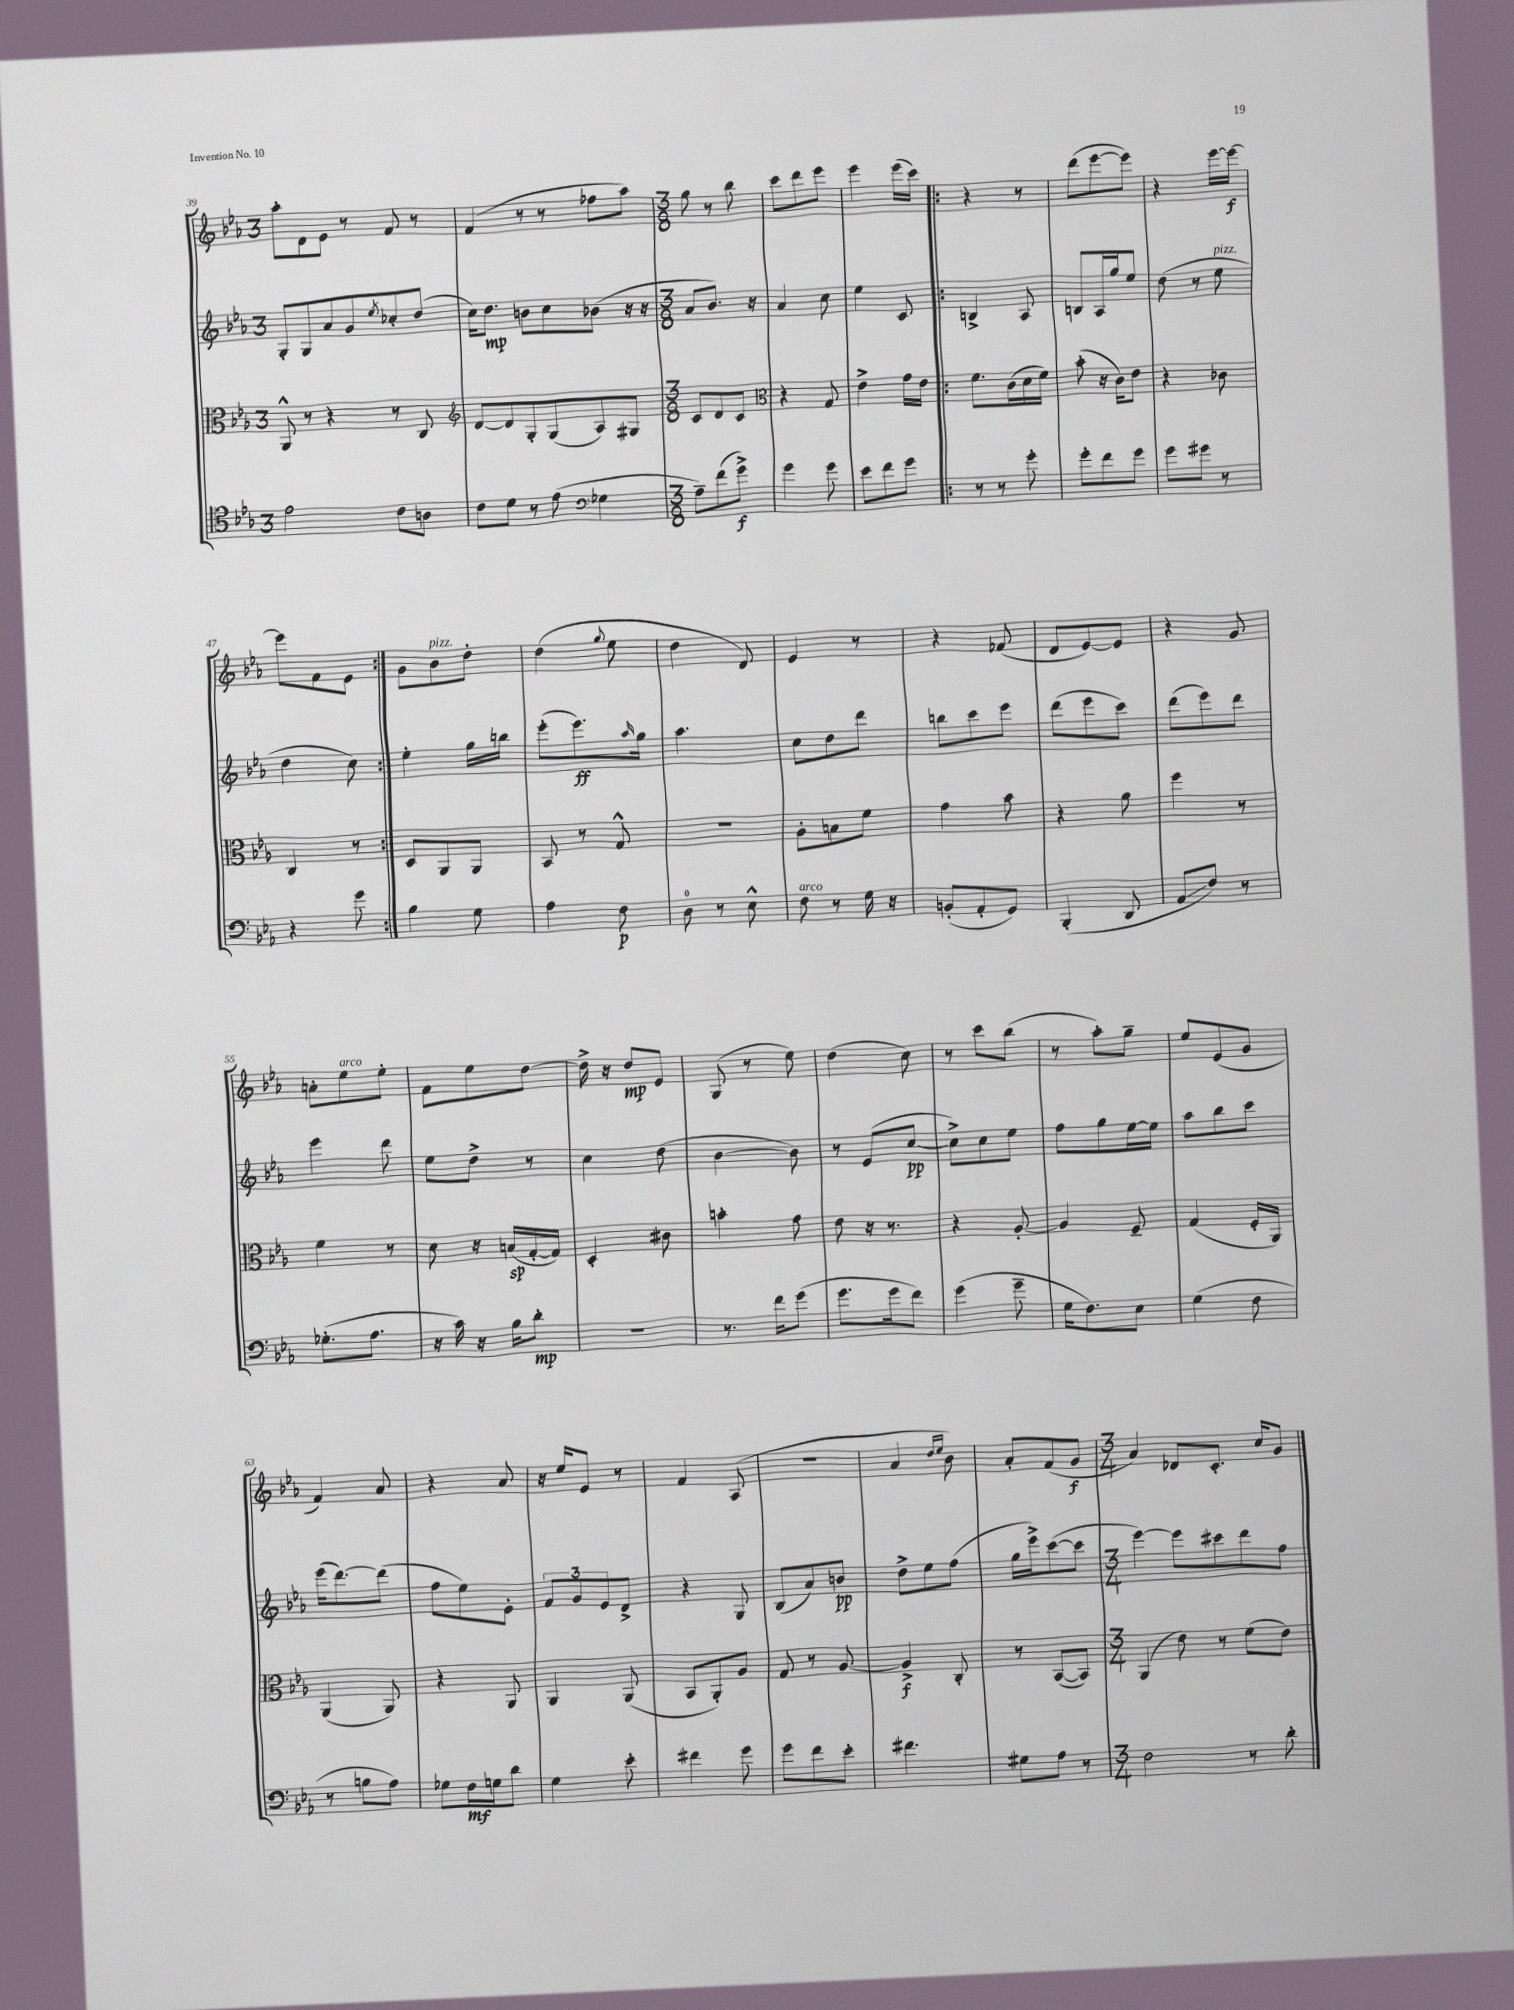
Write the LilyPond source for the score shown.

<<
\new StaffGroup <<
\new Staff = "s0" {
    \clef treble \key ees \major \once \override Staff.TimeSignature.style = #'single-digit \time 3/4
    aes''8-. d'8 ees'8 r8 f'8 r8 |
    f'4( r8 r8 fes''8 aes''8) |
    \numericTimeSignature \time 3/8 g''8 r8 bes''8 |
    c'''8 d'''8 ees'''8 |
    ees'''4 ees'''16( c'''16) |
    \repeat volta 2 { r4 r8 |
    d'''8( ees'''8~ ees'''8) |
    r4 ees'''16~ ees'''16~\f |
    ees'''8 f'8 ees'8 | }
    g'8 bes'8^\markup { \italic "pizz." } d''8-. |
    d''4( \appoggiatura { g''8 } ees''8 |
    d''4 d'8) |
    ees'4 r8 |
    r4 fes'8( |
    d'8 ees'8~) ees'8 |
    r4 g'8 |
    a'8-. ees''8^\markup { \italic "arco" } ees''8-. |
    f'8 ees''8 d''8~ |
    d''16-> r16 d''8\mp ees'8 |
    g8( r8 ees''8) |
    d''4( c''8) |
    r8 c'''8 bes''8( |
    r8 aes''8-.) g''8-- |
    ees''8 ees'8( g'8 |
    f'4) aes'8 |
    r4 aes'8 |
    r16 ees''16 ees'8 r8 |
    f'4 aes8( |
    R4. |
    aes'4 \grace { d''16 ees''16 } bes'8) |
    aes'8-. f'8( g'8\f |
    \numericTimeSignature \time 3/4 aes'4) des'8 c'8.-. c''16 g'8 \bar "|." |
}
\new Staff = "s1" {
    \clef treble \key ees \major \once \override Staff.TimeSignature.style = #'single-digit \time 3/4
    g8-. g8 aes'8 g'8 \acciaccatura { ees''8 } ces''8-. d''8( |
    c''16) d''8.\mp b'8 c''8 bes'8( r16 r16 |
    \numericTimeSignature \time 3/8 aes'8 bes'8.) r16 |
    aes'4 c''8 |
    ees''4 c'8 |
    \repeat volta 2 { b4-> aes8 |
    b8 aes16 g''16 ees''8 |
    d''8( r8 ees''8^\markup { \italic "pizz." } |
    d''4 c''8) | }
    ees''4-. g''16 b''16 |
    ees'''8-.( ees'''8.\ff) \grace { aes''16 } g''16 |
    aes''4. |
    c''8 d''8 d'''8 |
    b''8 c'''8 ees'''8 |
    d'''8( ees'''8 c'''8) |
    d'''8( ees'''8) d'''8 |
    ees'''4 d'''8 |
    ees''8 d''8-> r8 |
    c''4 d''8( |
    bes'4~ bes'8) |
    r8 ees'8( c''8~\pp |
    c''8->) c''8 ees''8 |
    f''8 g''8 ees''16~ ees''16 |
    aes''8 bes''8 c'''8 |
    ees'''16( d'''8.~) d'''8( |
    f''8 ees''8) ees'8-. |
    \tuplet 3/2 { f'8 g'8 ees'8 } d'8-> |
    r4 g8 |
    bes8( aes'8) b'8\pp |
    d''8-> ees''8 f''8( |
    g''16 ees'''16->) c'''8~( c'''8 |
    \numericTimeSignature \time 3/4 ees'''4~) ees'''8 cis'''8 d'''8 f''8 \bar "|." |
}
\new Staff = "s2" {
    \clef alto \key ees \major \once \override Staff.TimeSignature.style = #'single-digit \time 3/4
    aes,8-^ r8 r4 r8 c8 |
    \clef treble d'8~ d'8 g8-. g8( aes8) gis8 |
    \numericTimeSignature \time 3/8 c'8 d'8 c'8 |
    \clef alto r4 g8 |
    ees'4-> g'16 ees'16 |
    \repeat volta 2 { f'8. c'16( d'16 f'16) |
    bes'8-.( r16 c'16) ees'8 |
    r4 ces'8 |
    c4 r8 | }
    d8 aes,8 aes,8 |
    bes,8 r8 g8-^ |
    R4. |
    aes8-. b8 f'8 |
    g'4 bes'8 |
    r4 aes'8 |
    f''4 r8 |
    f'4 r8 |
    d'8 r16 b16\sp( g16~-. g16) |
    d4-. cis'8 |
    b'4-. g'8 |
    ees'8 r16 r8. |
    r4 aes8~-. |
    aes4 f8-- |
    g4( f16-. aes,16) |
    aes,4( aes,8) |
    r4 aes,8 |
    aes,4 aes,8( |
    bes,8 aes,8-.) aes8 |
    g8 r8 aes8~ |
    aes4->\f c8-. |
    r8 bes,8~( bes,8) |
    \numericTimeSignature \time 3/4 aes,4( ees'8) r8 f'8( ees'8) \bar "|." |
}
\new Staff = "s3" {
    \clef tenor \key ees \major \once \override Staff.TimeSignature.style = #'single-digit \time 3/4
    ees'2 c'8 a8 |
    c'8 d'8 r8 ees'8( \clef bass ges4 |
    \numericTimeSignature \time 3/8 aes8--) f'8( g'8->\f) |
    g'4 g'8 |
    ees'8 f'8 g'8 |
    \repeat volta 2 { r8 r8 g'8-. |
    g'8-. f'8 g'8 |
    g'8 gis'8 r8 |
    r4 g'8 | }
    bes4 g8 |
    aes4 f8\p |
    d8-0 r8 ees8-^ |
    f8^\markup { \italic "arco" } r8 g16 r16 |
    b,8-.( aes,8-. g,8) |
    bes,,4-.( d,8 |
    aes,8\glissando f8) r8 |
    ges8.-.( aes8. |
    r16 c'16) r16 bes16 d'8-.\mp |
    R4. |
    r8. f'16 g'8( |
    g'8. g'16 f'8) |
    g'4( g'8-- |
    g16 f8.) ees8 |
    g4( f8 |
    r8 b8 aes8) |
    ges8 f16\mf g16 d'8 |
    g4 ees'8-. |
    fis'4 g'8 |
    g'8 f'8 ees'8-. |
    fis'4. |
    gis8 aes8 r8 |
    \numericTimeSignature \time 3/4 f2 r8 d'8-. \bar "|." |
}
>>
>>
\layout { \context { \Score currentBarNumber = #39 } }
